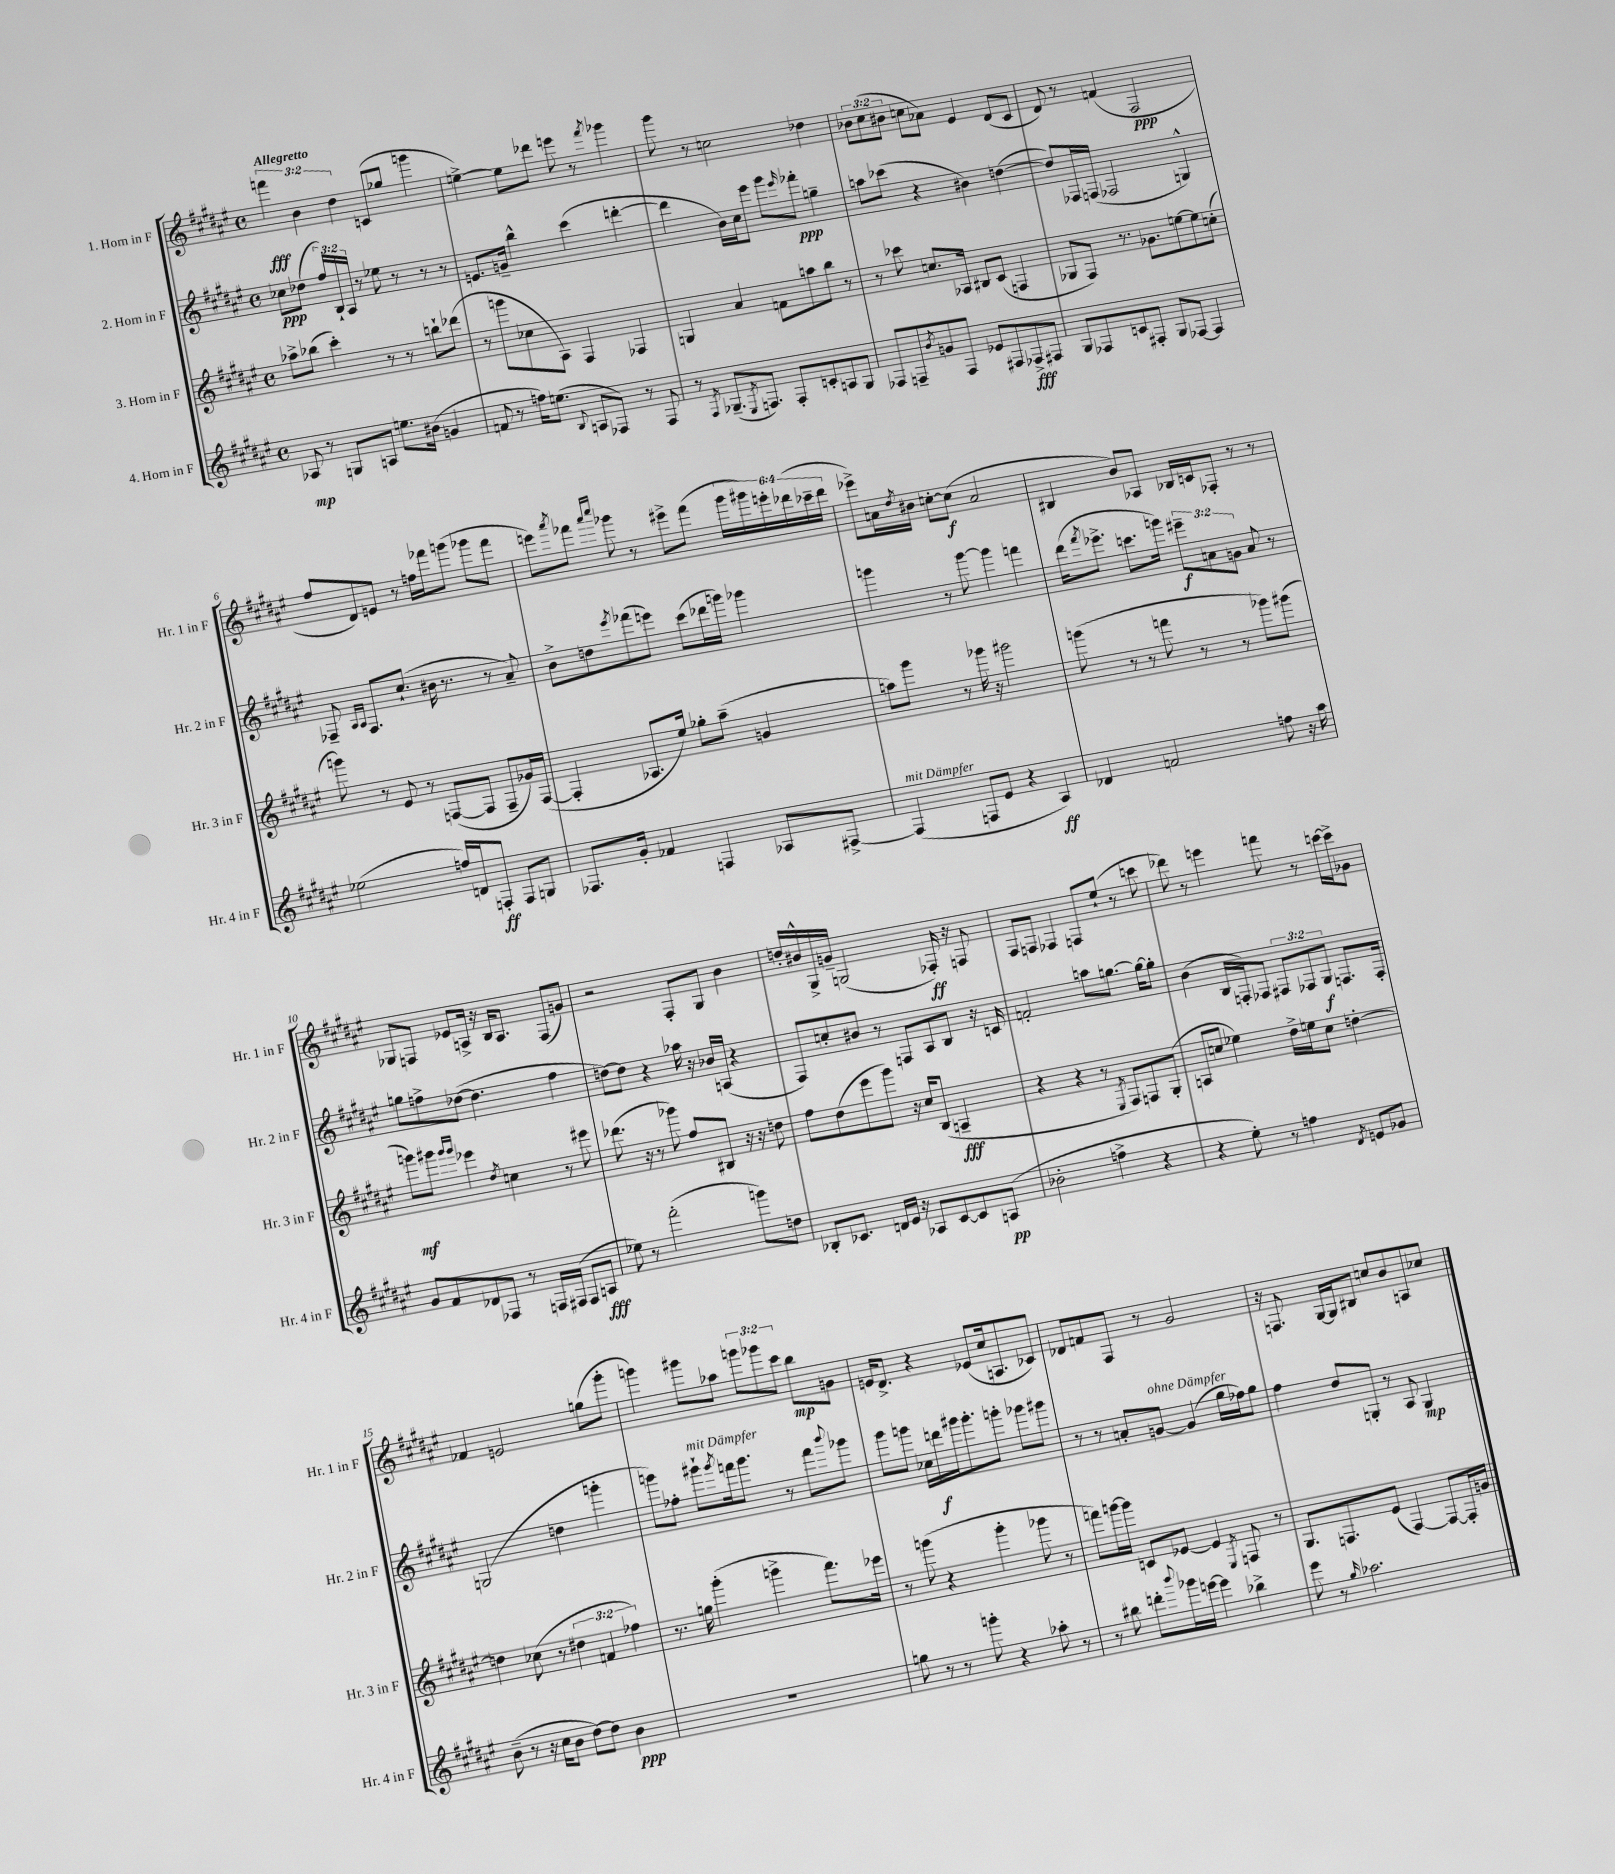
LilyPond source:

<<
\new StaffGroup <<
\new Staff = "s0" \with { instrumentName = "1. Horn in F" shortInstrumentName = "Hr. 1 in F" } {
    \clef treble \key fis \major \defaultTimeSignature \time 4/4 \override Staff.TupletNumber.text = #tuplet-number::calc-fraction-text \tempo "Allegretto"
    \tuplet 3/2 { f'''4\fff b'4 dis''4 } c'8( ges''8 g'''4 |
    e''4~->) e''8 des'''8 e'''8 r8 \acciaccatura { fis'''8 } ges'''4 |
    gis'''8 r8 c''2 des''4 |
    \tuplet 3/2 { bes'8 cis''8( bis'8 } c''8 aes'8) eis'4 dis'8( cis'8 |
    dis'8) r8 f'4( fis2\ppp |
    fis''8 dis'8) e'8 r8 f''16 fes'''16 g'''8( ges'''8 fes'''8 |
    e'''8) \acciaccatura { ais'''8 } fes'''8 \grace { ais'''16 cis''''16 } ges'''8 r8 eis'''8-> fes'''8( \tuplet 6/4 { ges'''16 gis'''16) e'''16-. des'''16( ces'''16-- des'''16 } |
    ees'''8->) a'16 \acciaccatura { dis''8 } bis'16 c''8~-. c''8\f( a'2 |
    bis4 b'8) aes8 bes16 c'16 fes8-. r8 r8 |
    ges8 f8 ees'8 a16-> r16 b16 a8. f8( g'8) |
    r2 fis8-. gis8 b'4 |
    d''16-. bis'16-^ gis16-> g'16-- g2( fes16-.\ff) r16 f8 |
    fis8 f8 fes4 f8 eis''8-!( r8 c'''8 |
    des'''8) r8 e'''4 f'''8 r8 c'''16~ c'''16-> ges'8 |
    fes'4 e'2 g''8( gis'''8-. |
    g'''4) gis'''8 aes''8 \tuplet 3/2 { g'''8 ges'''8 cis'''8 } b''8\mp g'8 |
    e'16 dis'8.-> r4 ees'8( cis''16 a8. ces'8) |
    des'8 f'8 fis8 r8 gis'2 |
    r16 f8. gis16~ gis16 bis8 c''8 b'8 a8 ces''8 \bar "|." |
}
\new Staff = "s1" \with { instrumentName = "2. Horn in F" shortInstrumentName = "Hr. 2 in F" } {
    \clef treble \key fis \major \defaultTimeSignature \time 4/4 \override Staff.TupletNumber.text = #tuplet-number::calc-fraction-text
    ces''8\ppp des''8( \tuplet 3/2 { fis''16) b16-! ais16 } r8 ees''8 r8 r8 r8 |
    e'8. g'16-- b''4-^ cis'''4( d'''4~-. |
    d'''4 b'16) cis''16 eis'''8 gis'''8 \grace { eis'''16 } fes'''8-.\ppp g''4-- |
    a''8 ces'''8( r4 bis'4) d''4~( |
    d''8) fes16 f16( fes2 g4-^) |
    fes8-- \grace { ais16 ais16 } fes8. cis''8.-!( bis'16 r8. r8 ais'8--) |
    b'8-> d''8 \acciaccatura { eis'''8 } fes'''8( e'''8) cis'''8( des'''16 g'''16) ges'''4 |
    g'''4 r8 g'''8~ g'''4 f'''4 |
    dis'''16( \acciaccatura { fis'''8 } ees'''8.-> c'''8. g'''16) \tuplet 3/2 { eis'''8--\f a'8 g'8 } a'8 r8 |
    g''8 f''8-> des''8~( des''4. f''4 |
    d''8~) d''8 r4 aes''16 r16 bes'16 a16( r4 |
    fis8) c''8-. bis'8 r8 f8 ais8 b8 r16 c'16 |
    f'2-. a''8 g''8.~ g''16~ g''8-. |
    b'4( b16 f16-.) fes8 \tuplet 3/2 { fis8 fes8 gis8\f } f8. f16-. |
    g2( d''4 g'''4-. |
    g'''8) fes''8-. gis'''8-!^\markup { \italic "mit Dämpfer" } \acciaccatura { gis'''8 } f'''16 gis'''8. r8 f'''8 \appoggiatura { b'''8 } ges'''8 |
    gis'''8 g'''8 ces''16 d'''16\f gis'''16 gis'''8.-. g'''8-. ges'''8 gis'''8 |
    r8 r8 a'8-. g'8~^\markup { \italic "ohne Dämpfer" } g'4( gis''16 fes''16) gis''8 |
    fis''4 dis''8 g8-. r8 ais8 g4\mp \bar "|." |
}
\new Staff = "s2" \with { instrumentName = "3. Horn in F" shortInstrumentName = "Hr. 3 in F" } {
    \clef treble \key fis \major \defaultTimeSignature \time 4/4 \override Staff.TupletNumber.text = #tuplet-number::calc-fraction-text
    aes''8-> bes''8( cis'''4-.) r8 r8 b''8-! des'''8( |
    r8 g'''8 ces''8 ais8) fis4 fes4 |
    g4 ais'4 f'8 a''8 b''8 r8 |
    r8 ces'''8 c''8. aes16 bis8 cis'8( f4 |
    ges8 fis8) r8. ges'8. e''8~ e''8 c''8-.( |
    g'''8) r8 eis'8 r8 f8~( f8 f8-- ges'16) f16~( |
    f4-. aes8. eis''16) ges''8-. ais''8--( g'4 |
    a''8) gis'''8 r8 ges'''16 r16 gis'''2 |
    g'''8( r8 r8 f'''8 r8 r8 ges'''8) gis'''8( |
    g'''8\mf) gis'''8 \grace { gis'''16 gis'''16 } ees'''4 \acciaccatura { dis''8 } c''4 r8 eis'''8 |
    des'''8.( r16 r8 ges'''8) fis''8 bis8 r16 r16 d''8 |
    fis''8 dis''8( eis'''8 gis'''8) r16 cis''16 b8( a4--\fff |
    r4 r4 r8 \acciaccatura { eis8 } fis8) f8 gis8-.( |
    a8 c''8 ees''4) dis''16-> e''16 c''8 d''4~-. |
    d''4 ces''8( r8 \tuplet 3/2 { dis''4 f'4 fes''4) } |
    r8. g''16 gis'''4-.( g'''4-> fis'''8.) ees'''16 |
    r8 g'''8( r4 g'''4-. ges'''8 r8 |
    f'''8) g'''16~ g'''16 c'8 ees'8~ ees'4 \acciaccatura { eis8 } f8 r8 |
    gis8. f8. eis'8( f4~) f8~ f16-. g'16 \bar "|." |
}
\new Staff = "s3" \with { instrumentName = "4. Horn in F" shortInstrumentName = "Hr. 4 in F" } {
    \clef treble \key fis \major \defaultTimeSignature \time 4/4
    aes8\mp r8 g8 a8 e''8. bis'16( g'4 |
    f'8 r8 f''16) e''8.( \appoggiatura { b8 } a8 fes8) r8 fes8 |
    r8 \acciaccatura { fis8 } ges8.--( \acciaccatura { eis8 } f8.) f8-. c'8-. a8 ges8 |
    fes8 f8-- \acciaccatura { b'8 } g'8 f8 ees'8 fis8 fes8->\fff fis8 |
    gis8 fes8 c'8 fis8-. gis8 fes8~ fes4 |
    ees''2( f''16) d'16 f8-.\ff f8 g8 |
    fes8. gis'16-. fes'4 f4 aes8 fis8~-> |
    fis4^\markup { \italic "mit Dämpfer" }( f8 eis'8 r4 ais4\ff) |
    des'4 f'2 f''8 r16 ais''16 |
    gis'8 fis'8 des'8 fes8 r8 f16 fis16( fis8 a8\fff |
    ees''8) r8 fis'''2-.( g'''8) d''8 |
    bes8-. ces'8. d'16 eis'16 r16 aes8 ces'8~ ces'8 a8\pp( |
    bes'2-. f''4-> r4 |
    r4 eis''8-.) r8 f''4 \acciaccatura { dis'8 } e'8 ges'8 |
    b'8--( r8 r16 cis''16 b'8 dis''8~) dis''8 b'4\ppp |
    R1 |
    g''8 r8 r8 g'''8-. r4 aes''8-. r8 |
    r8 bis''8 d'''8-. \appoggiatura { b'''8 } ges'''16 e'''16~ e'''4 bes''4-> |
    eis'''8 r8 \grace { gis''16 } aes''2. \bar "|." |
}
>>
>>
